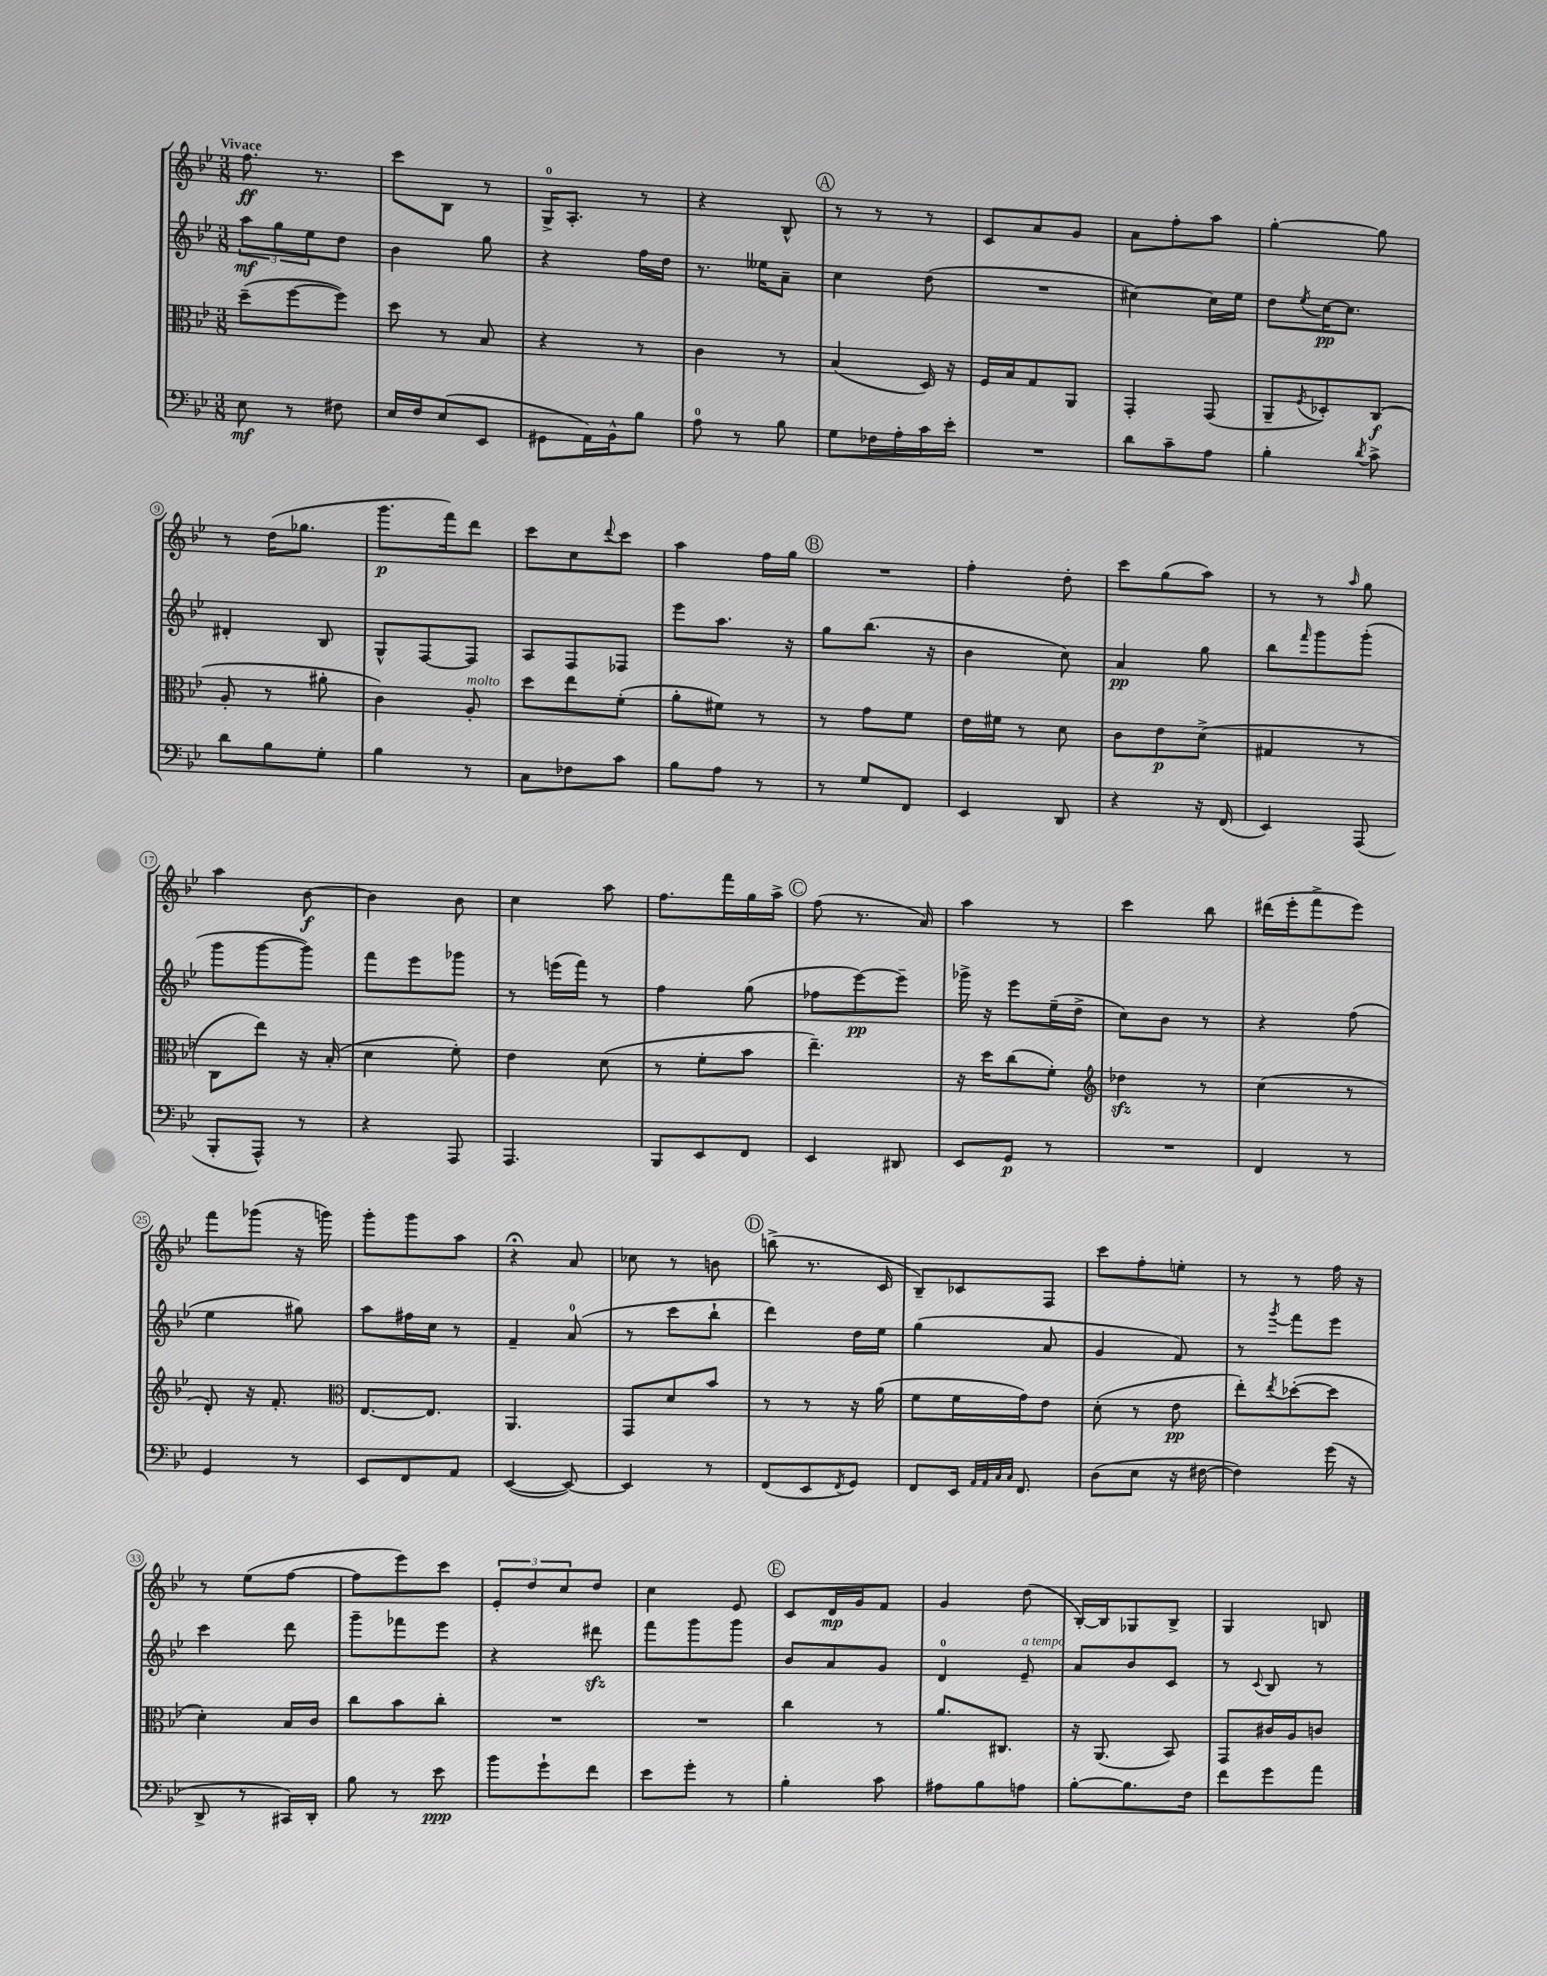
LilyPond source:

<<
\new StaffGroup <<
\new Staff = "s0" {
    \clef treble \key bes \major \numericTimeSignature \time 3/8 \tempo "Vivace"
    f''8.\ff r8. |
    c'''8 bes8 r8 |
    g16-0-> a8.-. r8 |
    r4 bes8-^ |
    \mark \markup { \circle "A" } r8 r8 r8 |
    c'8 a'8 g'8 |
    a'8 f''8-. a''8 |
    g''4~-. g''8 |
    r8 d''16( ges''8. |
    g'''8.\p f'''16) d'''8 |
    c'''8 c''8 \appoggiatura { d'''8 } c'''8 |
    a''4 f''16 g''16 |
    \mark \markup { \circle "B" } R4. |
    f''4-. d''8-. |
    c'''8 g''8( a''8) |
    r8 r8 \grace { a''16 } g''8 |
    a''4 bes'8~\f |
    bes'4 bes'8 |
    c''4 a''8 |
    f''8. f'''16 g''16 a''16-> |
    \mark \markup { \circle "C" } f''8( r8. a'16) |
    a''4 r8 |
    c'''4 bes''8 |
    dis'''16( ees'''16-. f'''8-> ees'''8) |
    f'''8 ges'''8( r16 g'''16) |
    g'''8-. g'''8 a''8 |
    r4\fermata a'8 |
    ces''8 r8 b'8 |
    \mark \markup { \circle "D" } b''8->( r8. c'16 |
    bes8--) ces'8 f8 |
    c'''8 f''8-. e''8-. |
    r8 r8 f''16 r16 |
    r8 ees''8( f''8~ |
    f''8 ees'''8) c'''8 |
    \tuplet 3/2 { ees'8-. d''8 c''8 } d''8 |
    c''4 ees'8 |
    \mark \markup { \circle "E" } c'8 d'16\mp g'16 f'8 |
    g'4 d''8( |
    bes16~-.) bes16 ges8 bes8-> |
    g4 b8 \bar "|." |
}
\new Staff = "s1" {
    \clef treble \key bes \major \numericTimeSignature \time 3/8
    \tuplet 3/2 { a''8\mf g''8 ees''8 } d''8 |
    bes'4 g''8 |
    r4 f''16 d''16 |
    r8. eeses''16 a'8-- |
    \mark \markup { \circle "A" } c''4 d''8( |
    R4. |
    cis''4~) cis''16 ees''16 |
    d''8 \acciaccatura { ees''8 } c''16~\pp c''8. |
    dis'4-. bes8 |
    g8-^ f8~ f8 |
    a8 f8 fes8 |
    ees'''8 a''8. r16 |
    \mark \markup { \circle "B" } g''8 bes''8.( r16 |
    bes'4 c''8) |
    a'4\pp g''8 |
    bes''8 \grace { f'''16 } g'''8 g'''8-.( |
    g'''8 g'''8~ g'''8) |
    f'''8 ees'''8 ges'''8 |
    r8 e'''16( f'''16) r8 |
    f''4 g''8( |
    \mark \markup { \circle "C" } fes''8 ees'''8~\pp) ees'''8-- |
    ges'''16-> r16 ees'''8 ees''16--( d''16-> |
    c''8) bes'8 r8 |
    r4 f''8( |
    ees''4 gis''8) |
    a''8 fis''16 c''16 r8 |
    f'4-- a'8-0( |
    r8 c'''8 bes''8-! |
    \mark \markup { \circle "D" } d'''4) d''16 ees''16 |
    g''4( a'8 |
    g'4 f'8) |
    r8 \acciaccatura { g'''8 } f'''8 ees'''8 |
    c'''4 d'''8 |
    g'''8-- fes'''8 ees'''8 |
    r4 dis'''8\sfz |
    f'''8 g'''8 g'''8 |
    \mark \markup { \circle "E" } bes'8 a'8 g'8 |
    d'4-0 ees'8--^\markup { \italic "a tempo" } |
    a'8 bes'8 c'8 |
    r8 \appoggiatura { c'8 } bes8 r8 \bar "|." |
}
\new Staff = "s2" {
    \clef alto \key bes \major \numericTimeSignature \time 3/8
    d''8--( f''8~ f''8) |
    d''8 r8 bes8 |
    r4 r8 |
    c'4 r8 |
    \mark \markup { \circle "A" } bes4( d16) r16 |
    f16 bes16 g8 a,8 |
    g,4-. g,8( |
    a,8-- \acciaccatura { f8 } des8-.) c8\f( |
    a8-. r8 ais'8-. |
    c'4) a8-.^\markup { \italic "molto" } |
    d''8 ees''8 f'8-.( |
    a'8-. fis'8) r8 |
    \mark \markup { \circle "B" } r8 g'8 f'8 |
    ees'16 fis'16 r8 d'8 |
    c'8 ees'8\p d'8->( |
    gis4 r8 |
    c8 ees''8) r16 bes16-.( |
    d'4 f'8-.) |
    ees'4 d'8( |
    r8 f'8-. bes'8 |
    \mark \markup { \circle "C" } ees''4.--) |
    r16 d''16 c''8( f'8-.) |
    \clef treble des''4\sfz r8 |
    c''4( r8 |
    d'8-.) r16 f'8.-. |
    \clef alto ees8.~ ees8. |
    a,4. |
    g,8 d'8 bes'8 |
    \mark \markup { \circle "D" } r8 r8 r16 a'16( |
    f'8 f'16 g'16) ees'8 |
    d'8-.( r8 ees'8\pp |
    ees''8-.) \acciaccatura { ees''8 } des''8~-.( des''8 |
    d'4-.) bes16 c'16 |
    c''8 bes'8 c''8-. |
    R4. |
    R4. |
    \mark \markup { \circle "E" } c''4 r8 |
    a'8. cis8. |
    r16 a,8.( bes,8) |
    g,8 cis'16 a16 c'8 \bar "|." |
}
\new Staff = "s3" {
    \clef bass \key bes \major \numericTimeSignature \time 3/8
    ees8\mf r8 fis8 |
    ees16 f16 ees8( ees,8 |
    gis,8 a,16) bes,16-^ bes8 |
    a8-0 r8 bes8 |
    \mark \markup { \circle "A" } g8 fes16 a16-. c'16 ees'16-. |
    R4. |
    d'8 c'8-- a8 |
    bes4-. \acciaccatura { d'8 } c'8-> |
    d'8 bes8 g8-. |
    bes4 r8 |
    c8 fes8 c'8 |
    bes8 a8 r8 |
    \mark \markup { \circle "B" } r8 g8 f,8 |
    ees,4 d,8 |
    r4 r16 f,16( |
    ees,4) a,,8( |
    bes,,8-. a,,8-^) r8 |
    r4 a,,8 |
    a,,4. |
    bes,,8 ees,8 f,8 |
    \mark \markup { \circle "C" } ees,4 dis,8 |
    ees,8 g,8\p r8 |
    R4. |
    f,4 r8 |
    g,4 r8 |
    ees,8 f,8 a,8 |
    ees,4~( ees,8~) |
    ees,4 r8 |
    \mark \markup { \circle "D" } f,8( ees,8 \acciaccatura { f,8 } g,8) |
    f,8 ees,16 \grace { a,32 a,32 c32 c32 } f,8. |
    d8( ees8 r16 fis16~ |
    fis4) g'16( r16 |
    d,8-> r8 cis,16) d,16-. |
    bes8 r8 ees'8\ppp |
    bes'8 g'8-! f'8 |
    ees'8 g'8-. r8 |
    \mark \markup { \circle "E" } bes4-. c'8 |
    ais8 bes8 a8 |
    bes8~-. bes8. f16 |
    f'8 g'8 a'8 \bar "|." |
}
>>
>>
\layout { \context { \Score \override BarNumber.stencil = #(make-stencil-circler 0.1 0.3 ly:text-interface::print) } }
